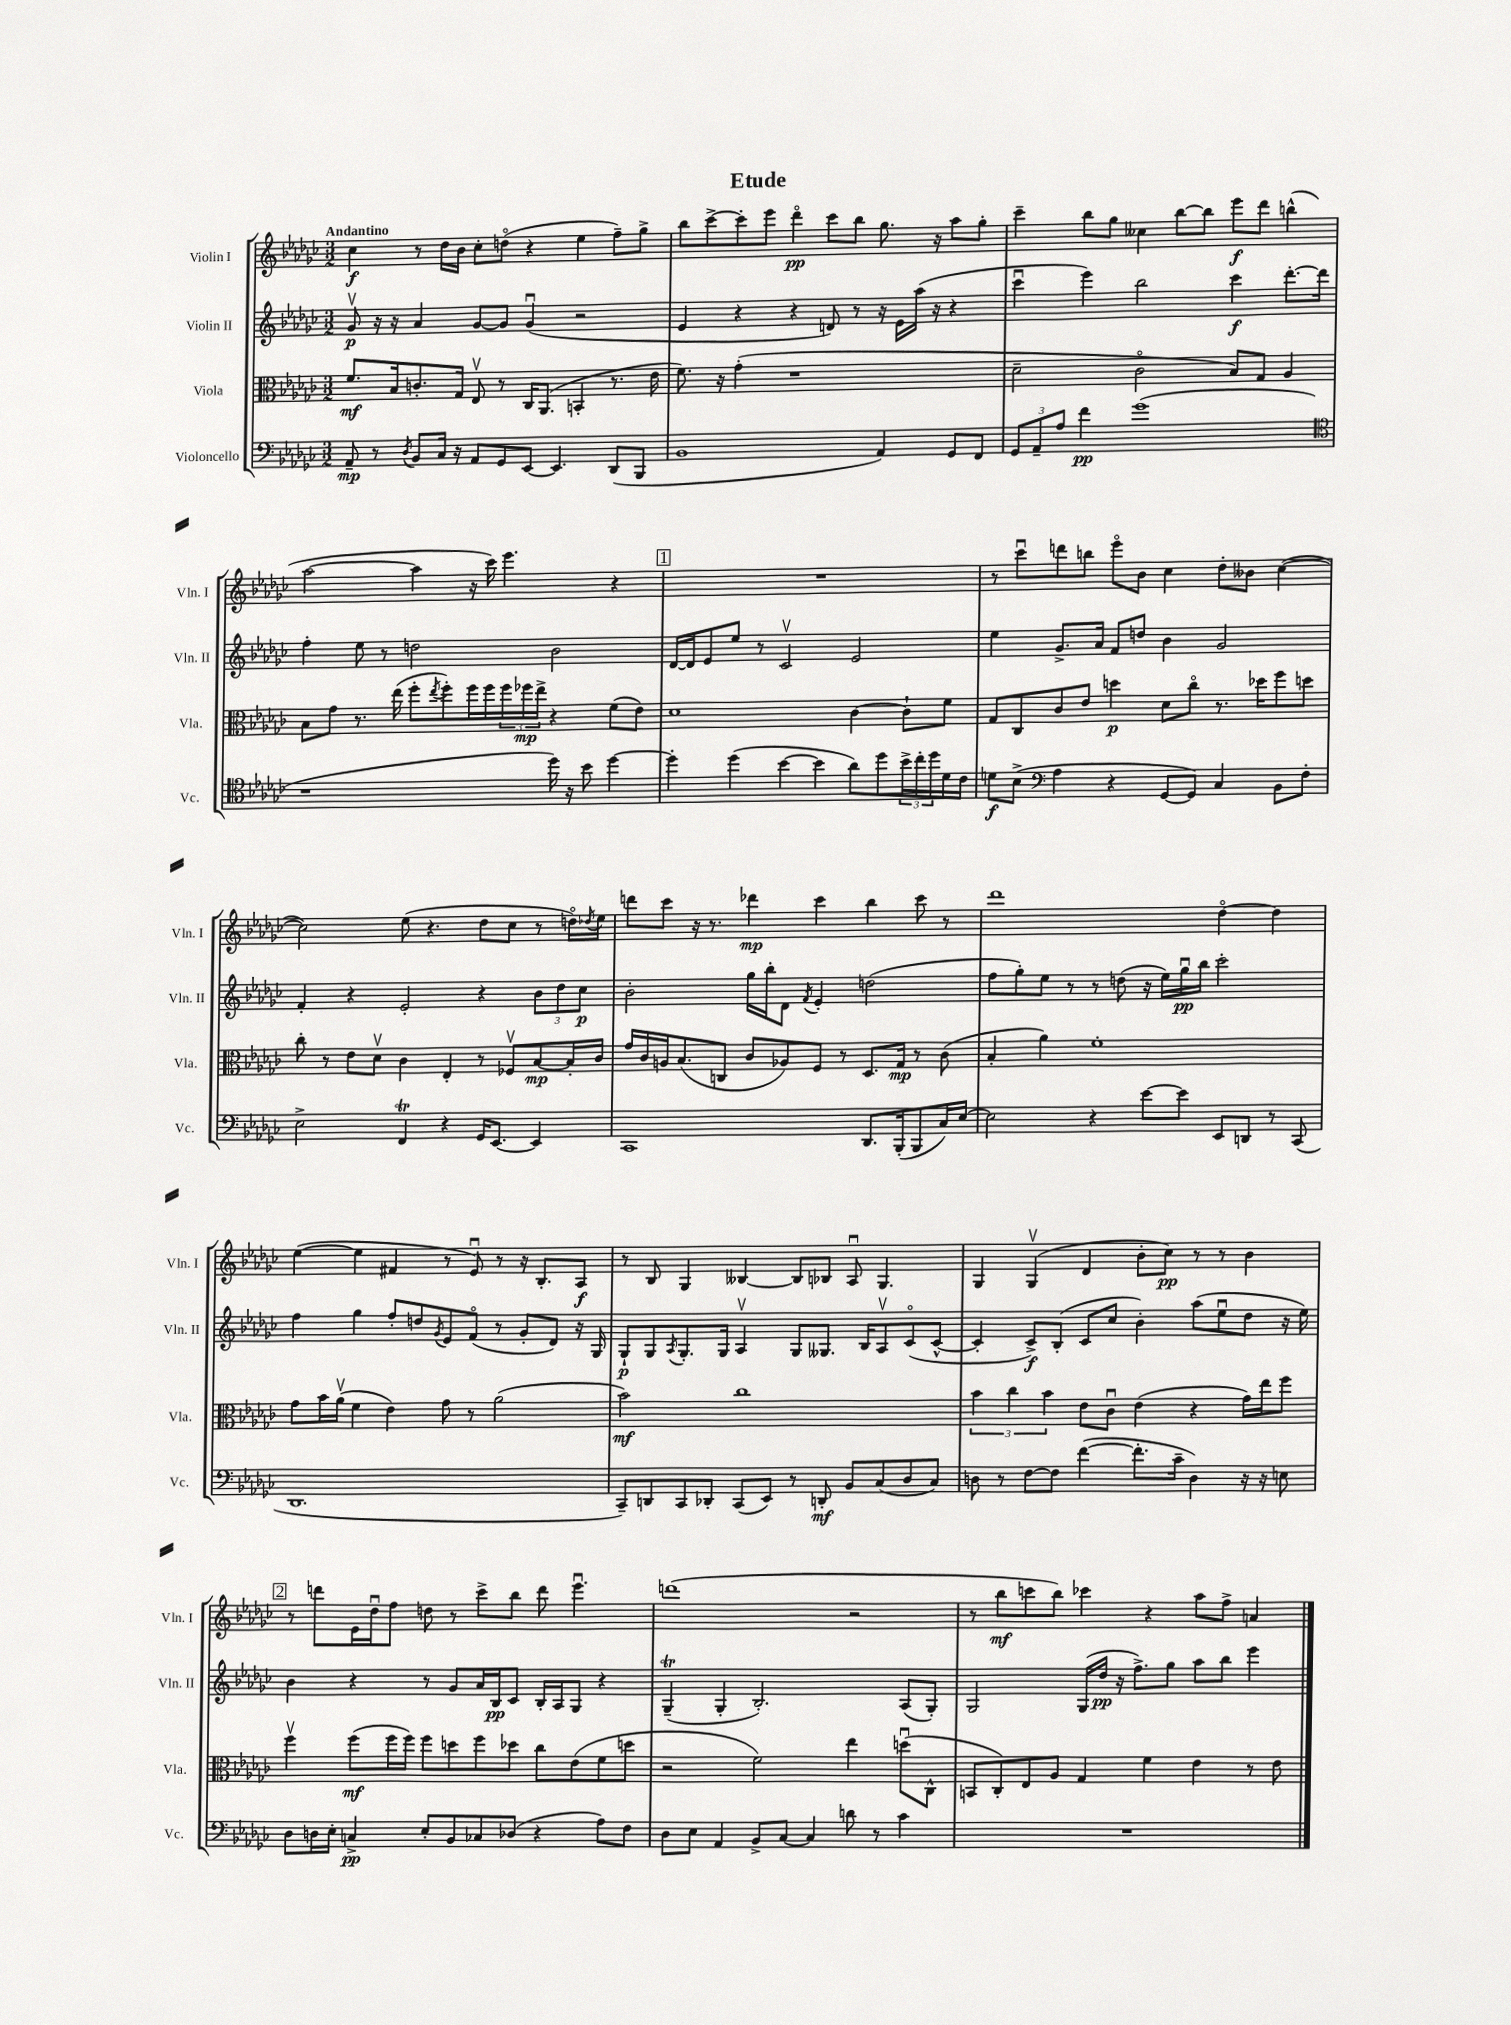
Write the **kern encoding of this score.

**kern	**dynam	**kern	**dynam	**kern	**dynam	**kern	**dynam
*part4	*part4	*part3	*part3	*part2	*part2	*part1	*part1
*staff4	*staff4	*staff3	*staff3	*staff2	*staff2	*staff1	*staff1
*I"Violoncello	*	*I"Viola	*	*I"Violin II	*	*I"Violin I	*
*I'Vc.	*	*I'Vla.	*	*I'Vln. II	*	*I'Vln. I	*
*clefF4	*	*clefC3	*	*clefG2	*	*clefG2	*
*k[b-e-a-d-g-c-]	*	*k[b-e-a-d-g-c-]	*	*k[b-e-a-d-g-c-]	*	*k[b-e-a-d-g-c-]	*
*M3/2	*	*M3/2	*	*M3/2	*	*M3/2	*
=1	=1	=1	=1	=1	=1	=1	=1
!	!	!	!	!	!	!LO:TX:a:B:t=Andantino	!
8AA-~/	mp	8.f/L	mf	8g-v/	p	4cc-\	f
8r	.	.	.	16r	.	.	.
.	.	16B-/k	.	16r	.	.	.
8qD-/	.	.	.	.	.	.	.
8BB-/L	.	8.cn'/	.	4a-/	.	8r	.
16C-/Jk	.	.	.	.	.	16dd-\LL	.
16r	.	16G-/Jk	.	.	.	16b-\JJ	.
8AA-/L	.	8E-v/	.	[8g-/L	.	8cc-'\L	.
8GG-/	.	8r	.	8g-/J]	.	(8ddn\J	.
[8EE-/J	.	16C-/KL	.	(4g-u/	.	4r	.
.	.	(8.AA-/J	.	.	.	.	.
4.EE-/]	.	.	.	.	.	.	.
.	.	4BBn'/	.	2r	.	4ee-\	.
(8DD-/L	.	8.r	.	.	.	8ff~\L)	.
8BBB-/J	.	.	.	.	.	8gg-^\J	.
.	.	16e-\	.	.	.	.	.
=2	=2	=2	=2	=2	=2	=2	=2
1BB-	.	8.f\)	.	4e-/	.	8bb-\L	.
.	.	.	.	.	.	[8ccc-^\	.
.	.	16r	.	.	.	.	.
.	.	(4g-'\	.	4r	.	8ccc-'\]	.
.	.	.	.	.	.	8eee-\J	.
.	.	1r	.	4r	.	4ddd-\	pp
.	.	.	.	8dn/)	.	8ccc-\L	.
.	.	.	.	8r	.	8bb-\J	.
4AA-/)	.	.	.	16r	.	8.gg-\	.
.	.	.	.	16e-\LL	.	.	.
.	.	.	.	(16aa-\JJ	.	.	.
.	.	.	.	16r	.	16r	.
8GG-/L	.	.	.	4r	.	8aa-\L	.
8FF/J	.	.	.	.	.	8gg-'\J	.
=3	=3	=3	=3	=3	=3	=3	=3
12GG-/L	.	2d-~\	.	4ccc-u\	.	4ccc-~\	.
12AA-~/	.	.	.	.	.	.	.
12A-/J	.	.	.	.	.	.	.
4f\	pp	.	.	4eee-\)	.	8bb-\L	.
.	.	.	.	.	.	8gg-\J	.
(1g-	.	2c-\	.	2bb-\	.	4cc--X\	.
.	.	.	.	.	.	[8bb-\L	.
.	.	.	.	.	.	8bb-\J]	.
.	.	8B-/L)	.	4ccc-\	f	8eee-\L	f
.	.	8G-/J	.	.	.	8ddd-\J	.
.	.	4A-/	.	[8.ddd-'\L	.	(4bbn^^\	.
.	.	.	.	16ddd-\Jk]	.	.	.
!!LO:LB:g=z
=4	=4	=4	=4	=4	=4	=4	=4
*clefC4	*	*	*	*	*	*	*
1r	.	8B-\L	.	4ff'\	.	[2aa-\	.
.	.	8g-\J	.	.	.	.	.
.	.	8.r	.	8ee-\	.	.	.
.	.	.	.	8r	.	.	.
.	.	(16ee-\	.	.	.	.	.
.	.	8ff'\L	.	2ddn\	.	4aa-\]	.
.	.	8qee-/	.	.	.	.	.
.	.	8ff'\)	.	.	.	.	.
.	.	16ff\L	.	.	.	16r	.
.	.	16ff\	.	.	.	16ccc-\)	.
.	.	24ff\	.	.	.	4.eee-\	.
.	.	24ff-X\	mp	.	.	.	.
.	.	24ee-^\JJ	.	.	.	.	.
16dd-\)	.	4r	.	2b-\	.	.	.
16r	.	.	.	.	.	.	.
8b-\	.	.	.	.	.	.	.
[4dd-\	.	(8f\L	.	.	.	4r	.
.	.	8e-\J)	.	.	.	.	.
!!LO:REH:place=s1:t=1
=5	=5	=5	=5	=5	=5	=5	=5
4dd-'\]	.	1d-	.	[16d-/LL	.	1.r	.
.	.	.	.	16d-/J]	.	.	.
.	.	.	.	8e-/	.	.	.
(4dd-\	.	.	.	8ee-/J	.	.	.
.	.	.	.	8r	.	.	.
[4b-\	.	.	.	2c-v/	.	.	.
4b-\]	.	.	.	.	.	.	.
8a-\L)	.	[4c-\	.	2e-/	.	.	.
8dd-\	.	.	.	.	.	.	.
24b-^\L	.	8c-`\L]	.	.	.	.	.
24cc-'\	.	.	.	.	.	.	.
24dd-\	.	.	.	.	.	.	.
16d-\	.	8f\J	.	.	.	.	.
16c-\JJ	.	.	.	.	.	.	.
=6	=6	=6	=6	=6	=6	=6	=6
8dn\L	f	8G-/L	.	4ee-\	.	8r	.
(8B-^\J	.	8C-/	.	.	.	8ccc-u\L	.
*clefF4	*	*	*	*	*	*	*
4A-\	.	8c-/	.	8.g-^/L	.	8dddn\	.
.	.	8e-/J	.	.	.	8bbn\J	.
.	.	.	.	16a-/Jk	.	.	.
4r	.	4ddn\	p	8f/L	.	8eee-\L	.
.	.	.	.	8ddn/J	.	8b-\J	.
[8GG-/L	.	8d-\L	.	4b-\	.	4cc-\	.
8GG-/J])	.	8cc-\J	.	.	.	.	.
4C-/	.	8.r	.	2g-/	.	8dd-'\L	.
.	.	.	.	.	.	8b--X\J	.
.	.	16dd-X\KL	.	.	.	.	.
8BB-\L	.	8ff\	.	.	.	([4cc-\	.
8F'\J	.	8ddn\J	.	.	.	.	.
!!LO:LB:g=z
=7	=7	=7	=7	=7	=7	=7	=7
2E-^\	.	8cc-'\	.	4f'/	.	2cc-\])	.
.	.	8r	.	.	.	.	.
.	.	8e-\L	.	4r	.	.	.
.	.	8d-v\J	.	.	.	.	.
4FFt/	.	4c-\	.	2e-'/	.	(8ee-\	.
.	.	.	.	.	.	4.r	.
4r	.	4E-'/	.	.	.	.	.
16GG-/KL	.	8r	.	4r	.	8dd-\L	.
[8.EE-/J	.	.	.	.	.	.	.
.	.	8F-Xv/L	.	.	.	8cc-\J	.
4EE-/]	.	[8B-/	mp	12b-\L	.	8r	.
.	.	.	.	12dd-\	.	.	.
.	.	16B-'/L]	.	.	.	16ddn\LL)	.
.	.	.	.	12cc-\J	p	.	.
.	.	.	.	.	.	8qdd-X/	.
.	.	16c-/JJ	.	.	.	16ee-\JJ	.
=8	=8	=8	=8	=8	=8	=8	=8
1CC-	.	16g-/LL	.	2b-'\	.	8dddn\L	.
.	.	16c-/	.	.	.	.	.
.	.	16An/J	.	.	.	8ccc-\J	.
.	.	(8.B-/	.	.	.	.	.
.	.	.	.	.	.	16r	.
.	.	.	.	.	.	8.r	.
.	.	8Cn/J	.	.	.	.	.
.	.	8c-/L	.	16gg-\LL	.	4ddd-X\	mp
.	.	.	.	16bb-'\J	.	.	.
.	.	8A-X/)	.	8d-\J	.	.	.
.	.	.	.	8qf/	.	.	.
.	.	8F/J	.	4e-'/	.	4ccc-\	.
.	.	8r	.	.	.	.	.
8.DD-/L	.	8.D-/L	.	(2ddn\	.	4bb-\	.
(16BBB-'/k	.	16G-/Jk	mp	.	.	.	.
8BBB-/	.	8r	.	.	.	8ccc-\	.
16C-/L)	.	(8c-\	.	.	.	8r	.
[16E-/JJ	.	.	.	.	.	.	.
=9	=9	=9	=9	=9	=9	=9	=9
2E-\]	.	4B-'/	.	8ff\L	.	1ddd-	.
.	.	.	.	8gg-'\)	.	.	.
.	.	4a-\)	.	8ee-\J	.	.	.
.	.	.	.	8r	.	.	.
4r	.	1f'	.	8r	.	.	.
.	.	.	.	(8ddn\	.	.	.
[8e-\L	.	.	.	16r	.	.	.
.	.	.	.	16ee-\LL)	.	.	.
8e-\J]	.	.	.	16gg-u\	pp	.	.
.	.	.	.	16bb-\JJ	.	.	.
8EE-/L	.	.	.	2ccc-'\	.	[4dd-\	.
8DDn/J	.	.	.	.	.	.	.
8r	.	.	.	.	.	4dd-\]	.
(8CC-/	.	.	.	.	.	.	.
!!LO:LB:g=z
=10	=10	=10	=10	=10	=10	=10	=10
1.DD-	.	8g-\L	.	4ff\	.	([4ee-\	.
.	.	16b-\L	.	.	.	.	.
.	.	(16a-v\JJ	.	.	.	.	.
.	.	4f\	.	4gg-\	.	4ee-\]	.
.	.	4e-\)	.	8ff'/L	.	4f#X/	.
.	.	.	.	8ddn/	.	.	.
.	.	.	.	8qg-/	.	.	.
.	.	8g-\	.	8e-/	.	8r	.
.	.	8r	.	(8f/J	.	8e-u/)	.
.	.	(2a-\	.	8r	.	8r	.
.	.	.	.	8g-'/L	.	16r	.
.	.	.	.	.	.	8.B-'/L	.
.	.	.	.	8d-/J)	.	.	.
.	.	.	.	16r	.	8A-/J	f
.	.	.	.	16G-/	.	.	.
=11	=11	=11	=11	=11	=11	=11	=11
8CC-~/L)	.	2b-\)	mf	8G-`/L	p	8r	.
8DDn/	.	.	.	8G-/	.	8B-/	.
.	.	.	.	8qA-/	.	.	.
8CC-/	.	.	.	8.G-'/	.	4G-/	.
8DD-X'/J	.	.	.	.	.	.	.
.	.	.	.	16G-/Jk	.	.	.
(8CC-/L	.	1cc-	.	4A-v/	.	[4B--X/	.
8EE-/J)	.	.	.	.	.	.	.
8r	.	.	.	8G-/L	.	8B--/L]	.
8DDn'/	mf	.	.	8.G--X/J	.	8B-X/J	.
8BB-/L	.	.	.	.	.	8A-u/	.
.	.	.	.	16B-/KL	.	.	.
(8C-/	.	.	.	8A-v/	.	4.G-/	.
8D-/	.	.	.	(8c-/	.	.	.
8C-/J)	.	.	.	[8c-^^/J	.	.	.
=12	=12	=12	=12	=12	=12	=12	=12
8Dn\	.	6b-\	.	4c-'/]	.	4G-/	.
8r	.	.	.	.	.	.	.
.	.	6cc-\	.	.	.	.	.
[8F\L	.	.	.	8c-^/L)	f	(4G-v/	.
.	.	6b-\	.	.	.	.	.
8F\J]	.	.	.	(8B-'/J	.	.	.
([4f\	.	8e-\L	.	8c-/L	.	4d-/	.
.	.	8c-u\J	.	8cc-/J	.	.	.
8.f'\L]	.	(4e-\	.	4b-'\)	.	8b-'\L	.
.	.	.	.	.	.	8cc-\J)	pp
16c-~\Jk	.	.	.	.	.	.	.
4D\)	.	4r	.	(8aa-\L	.	8r	.
.	.	.	.	8ee-u\	.	8r	.
16r	.	16g-\LL)	.	8dd-\J	.	4b-\	.
16r	.	16ee-\J	.	.	.	.	.
8En\	.	8ff\J	.	16r	.	.	.
.	.	.	.	16ee-\)	.	.	.
!!LO:LB:g=z
!!LO:REH:place=s1:t=2
=13	=13	=13	=13	=13	=13	=13	=13
8D-\L	.	4ffv\	.	4b-\	.	8r	.
16Dn\L	.	.	.	.	.	8dddn\L	.
16E-'\JJ	.	.	.	.	.	.	.
4Cn^/	pp	(8ff\L	mf	4r	.	16e-\L	.
.	.	.	.	.	.	16dd-u\J	.
.	.	16ff\L	.	.	.	8ff\J	.
.	.	16ff\JJ)	.	.	.	.	.
8E-'/L	.	8ff\L	.	8r	.	8ddn\	.
8BB-/	.	8ddn\	.	8g-/L	.	8r	.
8C-X/	.	8ff\	.	16a-/L	.	8ccc-^\L	.
.	.	.	.	16B-/J	pp	.	.
(8D-X/J	.	8dd-X\J	.	8c-/J	.	8bb-\J	.
4r	.	8cc-\L	.	16B-'/LL	.	8ddd\	.
.	.	.	.	16A-/J	.	.	.
.	.	(8e-\	.	8G-/J	.	4.eee-u\	.
8A-\L)	.	8f\	.	4r	.	.	.
8F\J	.	8ddn\J	.	.	.	.	.
=14	=14	=14	=14	=14	=14	=14	=14
8D-\L	.	2r	.	(4G-T~/	.	(1dddn	.
8E-\J	.	.	.	.	.	.	.
4AA-/	.	.	.	4G-'/	.	.	.
8BB-^/L	.	2f\)	.	2.B-'/)	.	.	.
[8C-/J	.	.	.	.	.	.	.
4C-/]	.	.	.	.	.	.	.
8dn\	.	4ee-\	.	.	.	2r	.
8r	.	.	.	.	.	.	.
4c-\	.	(8ddnu\L	.	(8A-/L	.	.	.
.	.	8C-^^\J	.	8G-'/J)	.	.	.
=15	=15	=15	=15	=15	=15	=15	=15
1.r	.	8BBn/L	.	2G-/	.	8r	.
.	.	8C-'/)	.	.	.	8bb-\L	mf
.	.	8E-/	.	.	.	8cccn\	.
.	.	8A-/J	.	.	.	8bb-\J)	.
.	.	4G-/	.	(16G-/LL	.	4ccc-X\	.
.	.	.	.	16dd-/JJ	pp	.	.
.	.	.	.	16r	.	.	.
.	.	.	.	8.ff^\L)	.	.	.
.	.	4f\	.	.	.	4r	.
.	.	.	.	8gg-\J	.	.	.
.	.	4e-\	.	8aa-\L	.	8aa-\L	.
.	.	.	.	8bb-\J	.	8ff^\J	.
.	.	8r	.	4eee-\	.	4an/	.
.	.	8e-\	.	.	.	.	.
==	==	==	==	==	==	==	==
*-	*-	*-	*-	*-	*-	*-	*-
